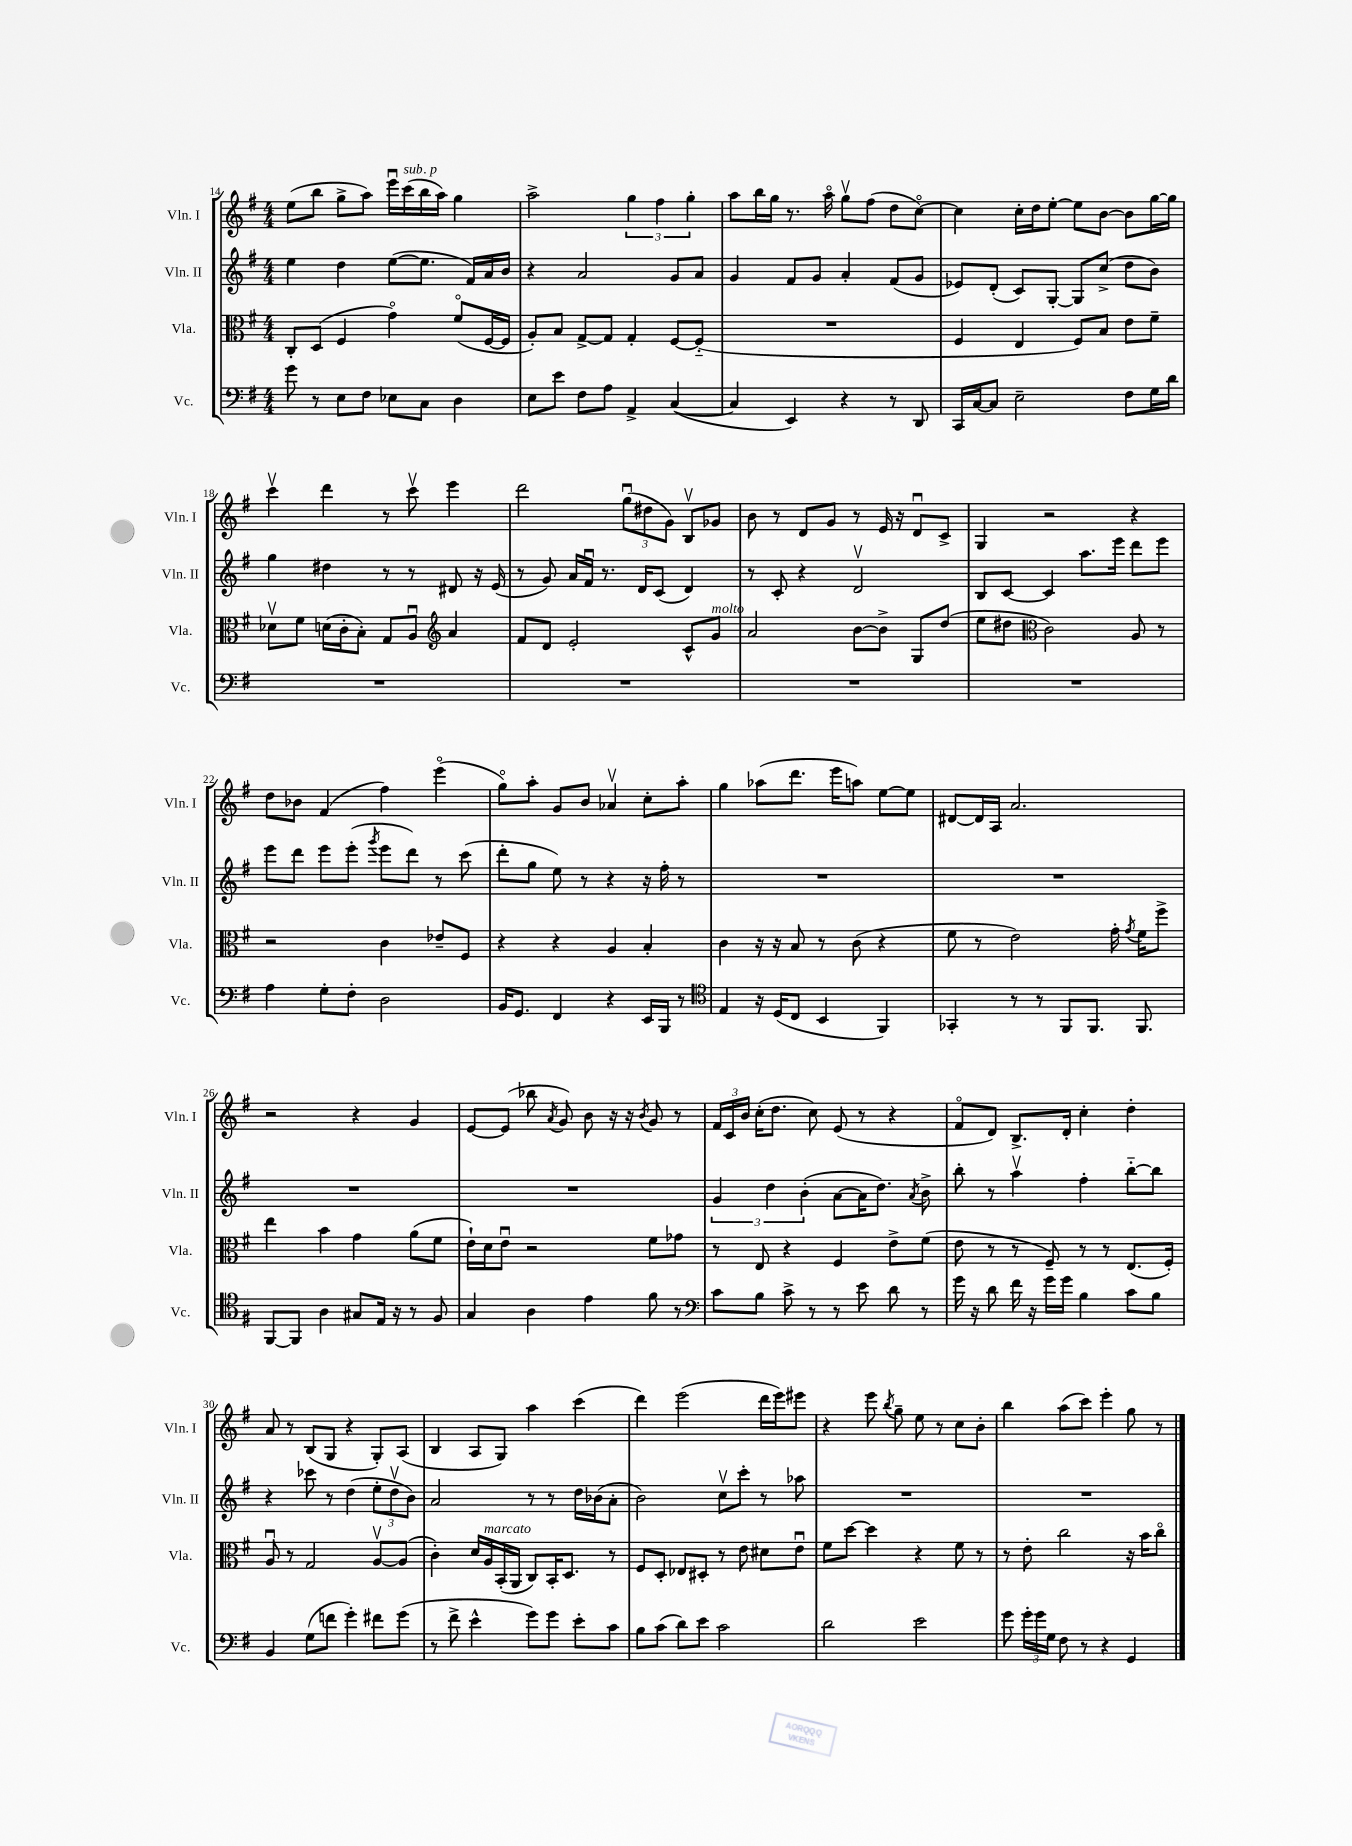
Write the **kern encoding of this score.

**kern	**kern	**kern	**kern
*part4	*part3	*part2	*part1
*staff4	*staff3	*staff2	*staff1
*I"Vc.	*I"Vla.	*I"Vln. II	*I"Vln. I
*I'Vc.	*I'Vla.	*I'Vln. II	*I'Vln. I
*clefF4	*clefC3	*clefG2	*clefG2
*k[f#]	*k[f#]	*k[f#]	*k[f#]
*M4/4	*M4/4	*M4/4	*M4/4
=14	=14	=14	=14
8g\	8C'/L	4ee\	(8ee\L
8r	(8D/J	.	8bb\J
8E\L	4F#/	4dd\	8gg^\L
8F#\J	.	.	8aa\J)
8E-X\L	4g\)	([8ee\L	16eeeu\LL
!	!	!	!LO:TX:a:i:t=sub. p
.	.	.	(16ccc\
8C\J	.	8.ee\J]	16bb\
.	.	.	16aa\JJ)
4D\	(8f#/L	.	4gg\
.	.	16f#/LL)	.
.	[16F#/L	16a/	.
.	16F#/JJ]	16b/JJ	.
=15	=15	=15	=15
8E\L	8A'/L)	4r	2aa^\
8e\J	8B/J	.	.
8F#\L	[8G^/L	2a/	.
8A\J	8G/J]	.	.
4AA^/	4G'/	.	6gg\
.	.	.	6ff#\
([4C/	[8F#/L	8g/L	.
.	.	.	6gg'\
.	(8F#/J]	8a/J	.
=16	=16	=16	=16
4C/]	1r	4g/	8aa\L
.	.	.	16bb\L
.	.	.	16gg\JJ
4EE/)	.	8f#/L	8.r
.	.	8g/J	.
.	.	.	16aa\
4r	.	4a'/	8ggv\L
.	.	.	(8ff#\J
8r	.	(8f#/L	8dd\L
8DD/	.	8g/J	[8cc\J)
=17	=17	=17	=17
16CC/LL	4F#/	8e-X/L)	4cc\]
[16C/J	.	.	.
8C/J]	.	(8d'/J	.
2E~\	4E/	8c/L)	16cc'\LL
.	.	.	16dd\J
.	.	[8G'/J	[8ee'\J
.	8F#/L)	8G/L]	8ee\L]
.	8B/J	(8cc^/J	[8b\J
8F#\L	8e\L	8dd\L	8b\L]
16G\L	8f#~\J	8b\J)	[16gg\L
16d\JJ	.	.	16gg\JJ]
!!LO:LB:g=z
=18	=18	=18	=18
1r	8d-Xv\L	4gg\	4cccv\
.	8f#\J	.	.
.	(16dn\LL	4dd#X\	4ddd\
.	16c'\J	.	.
.	8B'\J)	.	.
.	8G/L	8r	8r
.	8Au/J	8r	8cccv\
*	*clefG2	*	*
.	4a/	8d#X/	4eee\
.	.	16r	.
.	.	(16e/	.
=19	=19	=19	=19
1r	8f#/L	8r	2ddd\
.	8d/J	8g/)	.
.	2e'/	16a/LL	.
.	.	16f#u/JJ	.
.	.	8.r	.
.	.	.	(12ggu\L
.	.	16d/KL	.
.	.	.	12dd#X\
.	.	(8c/J	.
.	.	.	12g\J)
.	8c^^/L	4d/)	8Bv/L
!	!LO:TX:a:i:t=molto	!	!
.	8g/J	.	8g-X/J
=20	=20	=20	=20
1r	2a/	8r	8b\
.	.	8c'/	8r
.	.	4r	8d/L
.	.	.	8g/J
.	[8b\L	2dv/	8r
.	8b^\J]	.	16e/
.	.	.	16r
.	8G/L	.	8du/L
.	(8dd/J	.	8c^/J
=21	=21	=21	=21
1r	8ee\L	8B/L	4G/
.	8dd#X\J	[8c/J	.
*	*clefC3	*	*
.	2c\)	4c/]	2r
.	.	8.aa\L	.
.	.	16eee\Jk	.
.	8A/	8ddd\L	4r
.	8r	8eee\J	.
!!LO:LB:g=z
=22	=22	=22	=22
4A\	2r	8eee\L	8dd\L
.	.	8ddd\J	8b-X\J
8G'\L	.	8eee\L	(4f#/
8F#'\J	.	(8eee'\J	.
.	.	8qggg/	.
2D\	4c\	8eee\L	4ff#\)
.	.	8ddd\J)	.
.	8e-X~/L	8r	(4eee\
.	8F#/J	(8ccc\	.
=23	=23	=23	=23
16BB/KL	4r	8ddd'\L	8gg\L)
8.GG/J	.	.	.
.	.	8gg\J	8aa'\J
4FF#/	4r	8ee\)	8g/L
.	.	8r	8b/J
4r	4A/	4r	4a-Xv/
16EE/LL	4B'/	16r	8cc'\L
16BBB/JJ	.	16ff#'\	.
8r	.	8r	8aa'\J
=24	=24	=24	=24
*clefC4	*	*	*
4E/	4c\	1r	4gg\
16r	16r	.	(8aa-X\L
(16D/KL	16r	.	.
8C/J	8B/	.	8.ddd\J
4BB/	8r	.	.
.	.	.	16eee\KL
.	(8c\	.	8aan\J)
4FF#/)	4r	.	[8ee\L
.	.	.	8ee\J]
=25	=25	=25	=25
4GG-X'/	8f#\	1r	[8d#X/L
.	8r	.	16d#/L]
.	.	.	16A/JJ
8r	2e\)	.	2.a/
8r	.	.	.
8FF#/L	.	.	.
8.FF#/J	.	.	.
.	16g'\	.	.
.	8qg/	.	.
8.FF#/	16f#\KL	.	.
.	8ff#^\J	.	.
!!LO:LB:g=z
=26	=26	=26	=26
[8FF#/L	4ee\	1r	2r
8FF#/J]	.	.	.
4A\	4b\	.	.
8G#X/L	4g\	.	4r
16E/Jk	.	.	.
16r	.	.	.
8r	(8a\L	.	4g/
8F#/	8f#\J	.	.
=27	=27	=27	=27
4G/	16e`\LL)	1r	[8e/L
.	16d\J	.	.
.	8eu\J	.	(8e/J]
4A\	2r	.	8bb-X\
.	.	.	8qa/
.	.	.	8g/)
4e\	.	.	8b\
.	.	.	16r
.	.	.	16r
.	.	.	8qb/
8f#\	8f#\L	.	8g/
8r	8g-X\J	.	8r
=28	=28	=28	=28
*clefF4	*	*	*
8c\L	8r	6g/	24f#/LL
.	.	.	24c/
.	.	.	24b/JJ
8B\J	8E/	.	(16cc'\KL
.	.	6dd\	.
.	.	.	8.dd\J
8c^\	4r	.	.
.	.	(6b'\	.
8r	.	.	8cc\)
8r	4F#/	[8a\L	(8e/
8e\	.	16a\K]	8r
.	.	8.dd\J)	.
8d\	8e^\L	.	4r
.	.	8qa/	.
8r	(8f#\J	8b^\	.
=29	=29	=29	=29
16g\	8e\	8bb'\	8f#/L
16r	.	.	.
8d\	8r	8r	8d/J)
16f#\	8r	4aav\	8.B^/L
16r	.	.	.
16g\LL	8F#~/)	.	.
16g\JJ	.	.	16d'/Jk
4B\	8r	4ff#'\	4cc'\
.	8r	.	.
8c\L	(8.E/L	[8bb\L	4dd'\
8B\J	.	8bb\J]	.
.	16F#'/Jk)	.	.
!!LO:LB:g=z
=30	=30	=30	=30
4BB/	8Au/	4r	8a/
.	8r	.	8r
(8G\L	2G/	8ccc-X\	(8B/L
8fn\J	.	8r	8G/J
4g'\)	.	(4dd\	4r
8f#X\L	[8Av/L	12ee'\L	8G'/L)
.	.	12ddv\	.
(8g\J	(8A/J]	.	(8A/J
.	.	12b\J)	.
=31	=31	=31	=31
8r	4c'\)	2a/	4B/
8f#^\	.	.	.
4e^^\	16d/LL	.	8A/L
!	!LO:TX:a:i:t=marcato	!	!
.	16A/	.	.
.	(16BB'/	.	8G/J)
.	16AA/JJ	.	.
8g\L)	8C/L)	8r	4aa\
8g\J	16BB'/K	8r	.
.	8.D/J	.	.
8e'\L	.	16dd\LL	(4ccc\
.	.	(16b-X\J	.
8c\J	8r	8a'\J	.
=32	=32	=32	=32
8B\L	8F#/L	2b\)	4ddd\)
(8c\J	8D'/J	.	.
8d\L)	8E-X/L	.	(2eee\
8e\J	8D#X'/J	.	.
2c\	8r	8ccv\L	.
.	8e\	8ccc'\J	.
.	8d#X\L	8r	16ddd\LL
.	.	.	16eee\J)
.	8eu\J	8aa-X\	8eee#X\J
=33	=33	=33	=33
2d\	8f#\L	1r	4r
.	[8dd\J	.	.
.	4dd\]	.	8eee\
.	.	.	8qbb/
.	.	.	8gg~\
2e\	4r	.	8ee\
.	.	.	8r
.	8f#\	.	8cc\L
.	8r	.	8b'\J
=34	=34	=34	=34
8g\	8r	1r	4bb\
24g'\LL	8e'\	.	.
24g\	.	.	.
24G\JJ	.	.	.
8F#\	2cc\	.	(8aa\L
8r	.	.	8ccc\J)
4r	.	.	4eee'\
4GG/	16r	.	8gg\
.	16b\KL	.	.
.	8cc\J	.	8r
==	==	==	==
*-	*-	*-	*-
